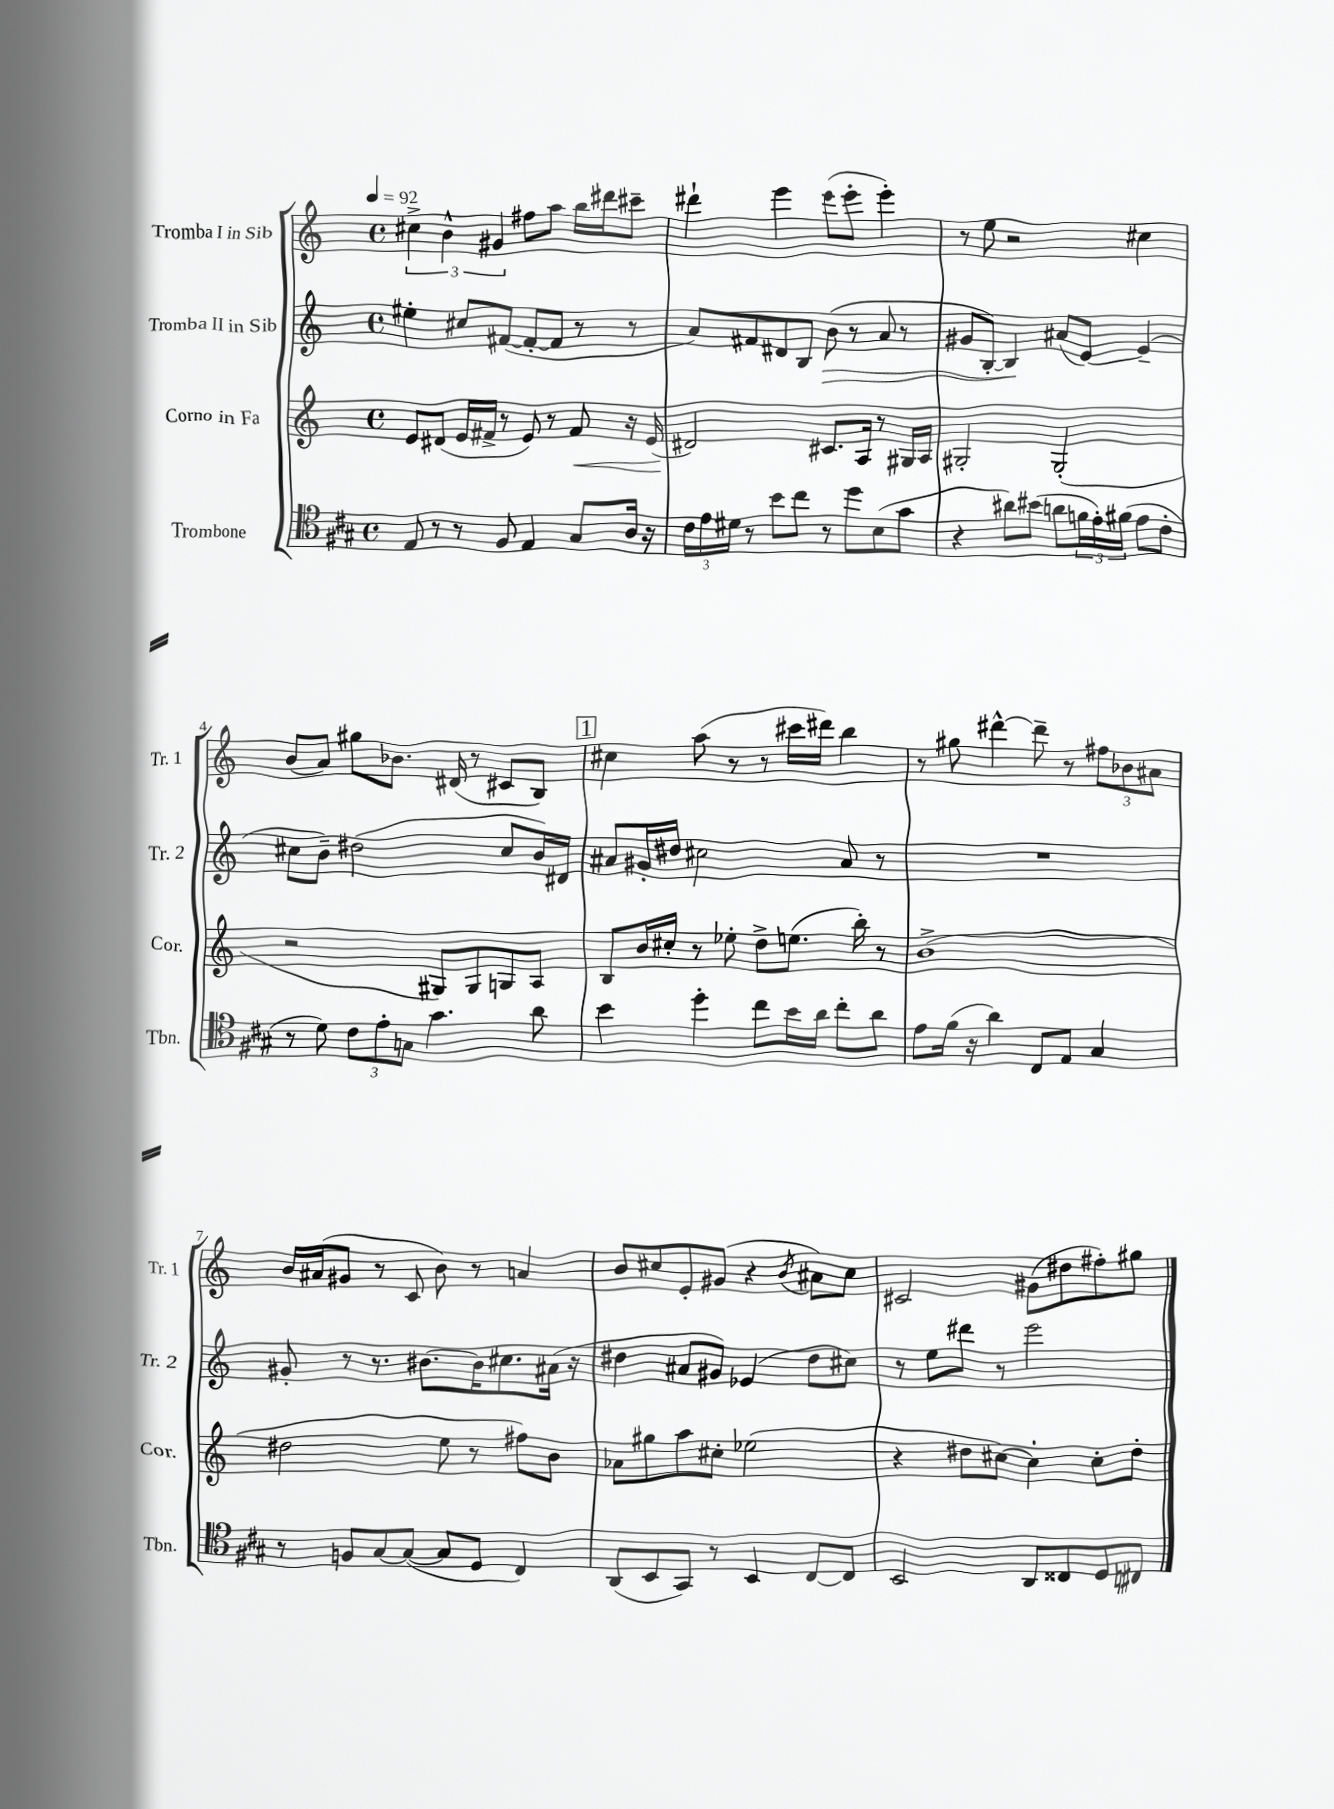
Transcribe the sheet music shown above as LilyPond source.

<<
\new StaffGroup <<
\new Staff = "s0" \with { instrumentName = "Tromba I in Sib" shortInstrumentName = "Tr. 1" } {
    \clef treble \key c \major \defaultTimeSignature \time 4/4 \tempo 4 = 92
    \tuplet 3/2 { cis''4-> b'4-^ gis'4 } fis''8 a''8 b''16 dis'''16 cis'''8-- |
    dis'''4-! e'''4 e'''8( e'''8-. e'''4-.) |
    r8 e''8 r2 cis''4 |
    b'8( a'8) gis''8 bes'8. dis'16( r8 cis'8 b8) |
    \mark \markup { \box "1" } cis''4 a''8( r8 r8 cis'''16 dis'''16) b''4 |
    r8 gis''8 dis'''4~-^ dis'''8-- r8 \tuplet 3/2 { fis''8 bes'8 ais'8 } |
    b'16 ais'16( gis'8 r8 c'8 b'8) r8 a'4 |
    b'8 cis''8 e'8-. gis'8( r4 \acciaccatura { b'8 } ais'8) cis''8 |
    cis'2 gis'8( dis''8 fis''8-.) gis''8 \bar "|." |
}
\new Staff = "s1" \with { instrumentName = "Tromba II in Sib" shortInstrumentName = "Tr. 2" } {
    \clef treble \key c \major \defaultTimeSignature \time 4/4
    eis''4-. cis''8 fis'8~( fis'8~-. fis'8 r8 r8 |
    a'8) fis'8 dis'8 b8 b'8\>( r8 a'8 r8 |
    gis'8 b8~-.) b4\! ais'8( e'8~) e'4--( |
    cis''8 b'8--) dis''2( cis''8 b'16) dis'16 |
    \mark \markup { \box "1" } ais'8 gis'16-. dis''16 cis''2 ais'8 r8 |
    R1 |
    gis'8-. r8 r8. bis'8.~ bis'16 cis''8. ais'16( r16 |
    dis''4 ais'8 gis'8) ees'4( dis''8 cis''8) |
    r8 e''8 dis'''8 r8 e'''2 \bar "|." |
}
\new Staff = "s2" \with { instrumentName = "Corno in Fa" shortInstrumentName = "Cor." } {
    \clef treble \key c \major \defaultTimeSignature \time 4/4
    e'8 dis'8( e'16 fis'16-> r8 e'8) r8 fis'8\< r16 e'16( |
    dis'2\!) cis'8. a16 r8 gis16 a16 |
    gis2-. gis2-.( |
    r2 gis8) gis8 g8 a8 |
    \mark \markup { \box "1" } b8 b'16 cis''16-. r8 ees''8-. d''8-> e''8.( b''16-.) r8 |
    b'1->( |
    dis''2 e''8 r8 fis''8) b'8 |
    aes'8 gis''8 a''8 cis''8-. ees''2( |
    r4 dis''8 cis''8~) cis''4-. cis''8-. dis''8-. \bar "|." |
}
\new Staff = "s3" \with { instrumentName = "Trombone" shortInstrumentName = "Tbn." } {
    \clef tenor \key a \major \defaultTimeSignature \time 4/4
    e8 r8 r8 fis8 e4 gis8 a16 r16 |
    \tuplet 3/2 { cis'16 e'16 dis'16 } r8 b'8 cis''8 r8 d''8 b8( gis'8 |
    r4 ais'8) bis'8( a'8 \tuplet 3/2 { f'16 e'16-.) fis'16( } e'8 cis'8-. |
    r8 d'8) \tuplet 3/2 { cis'8 e'8-. g8 } gis'4. a'8 |
    \mark \markup { \box "1" } b'4 d''4-. cis''8 b'16 a'16 cis''8-. a'8 |
    e'8 fis'16( r16 a'4) cis8 e8 gis4 |
    r8 f8 gis8~ gis8~( gis8 d8 cis4) |
    a,8( b,8 gis,8) r8 b,4 cis8~ cis8 |
    b,2 a,8 cisis8 d8 cis8 \bar "|." |
}
>>
>>
